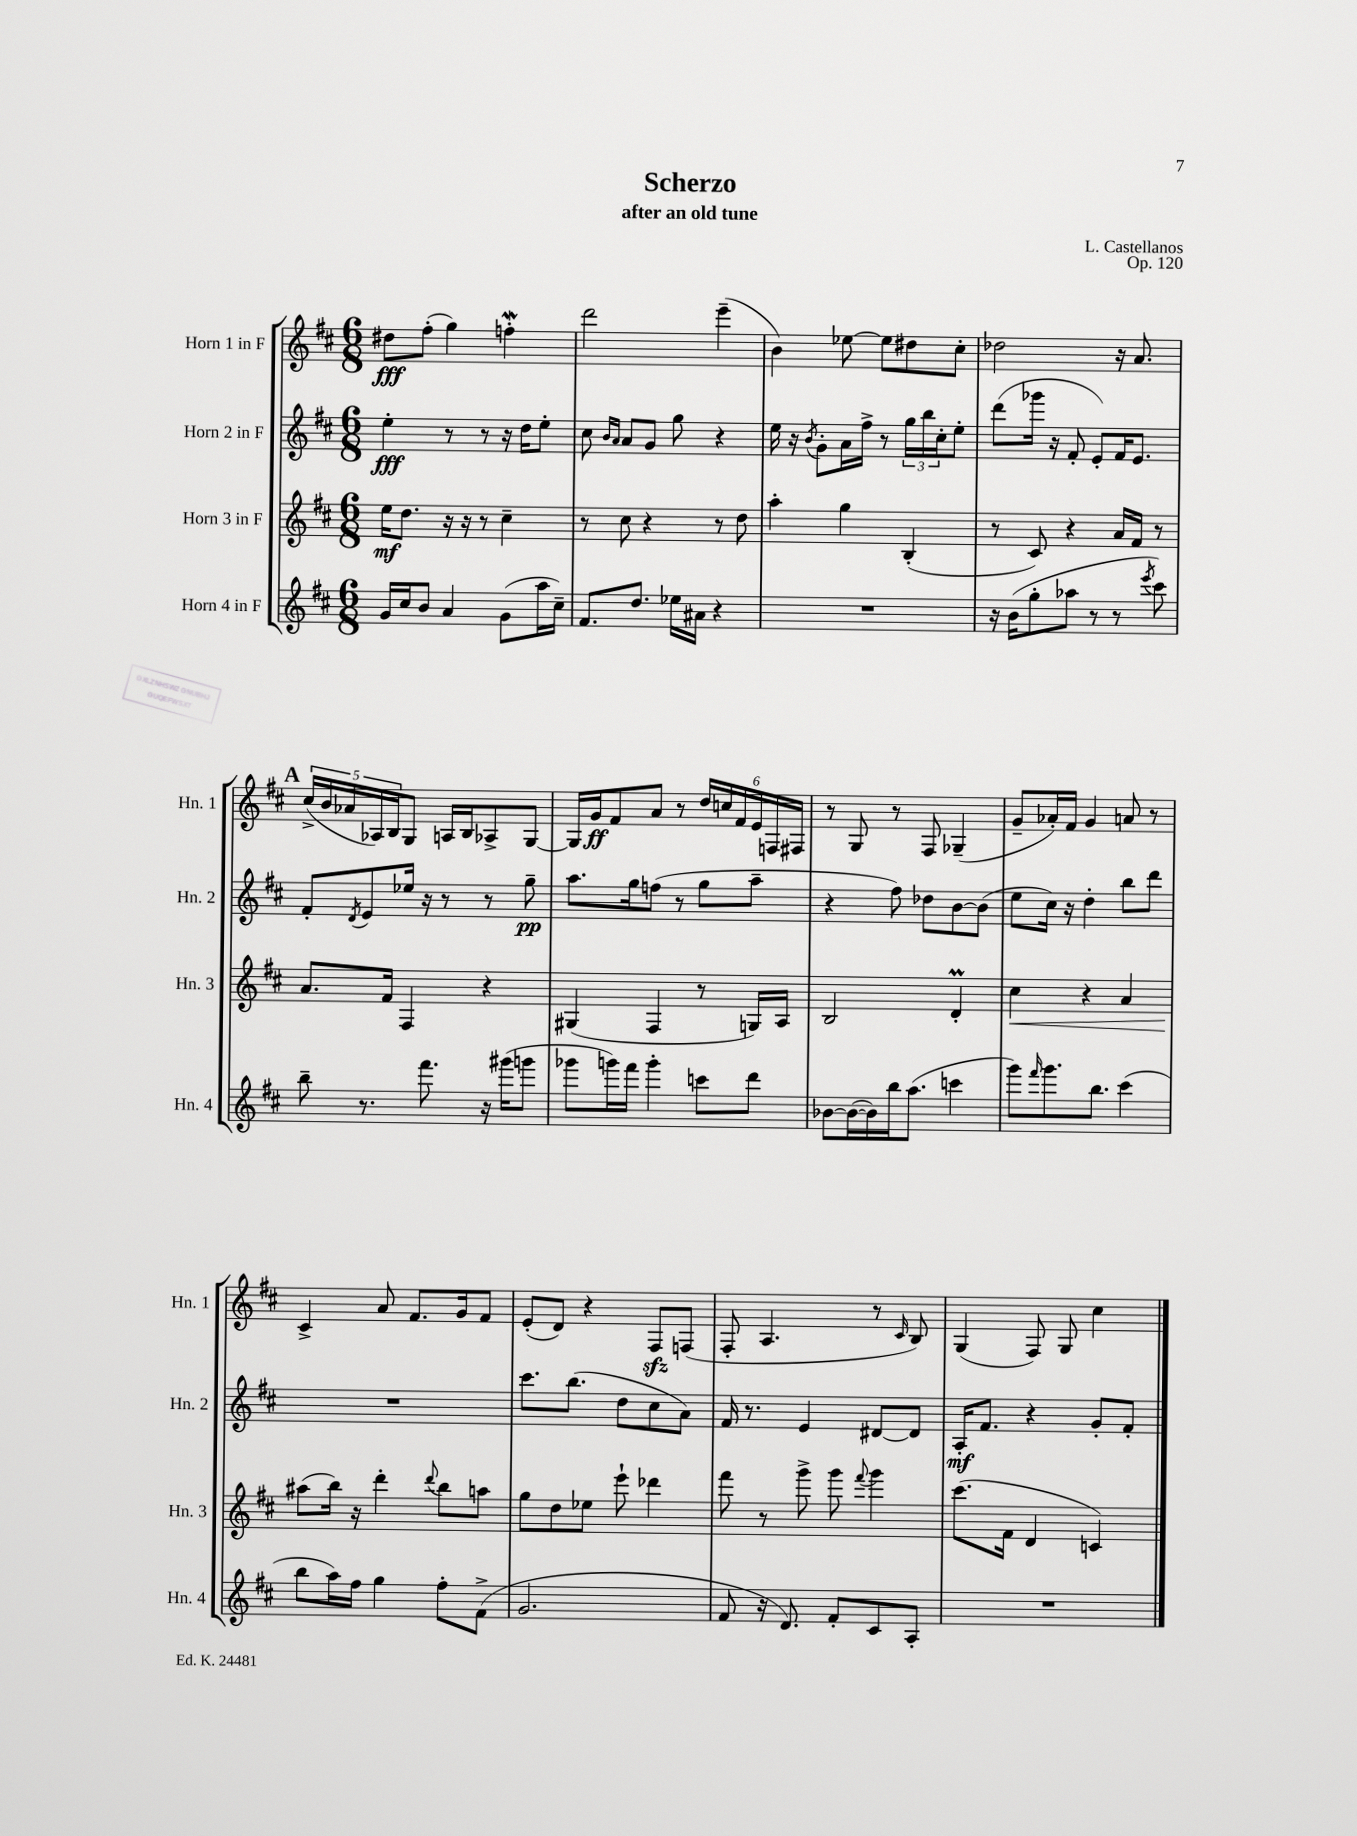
\header { title = "Scherzo" composer = "L. Castellanos" subtitle = "after an old tune" opus = "Op. 120" }
<<
\new StaffGroup <<
\new Staff = "s0" \with { instrumentName = "Horn 1 in F" shortInstrumentName = "Hn. 1" } {
    \clef treble \key d \major \numericTimeSignature \time 6/8
    dis''8\fff fis''8-.( g''4) f''4-.\mordent |
    d'''2 e'''4--( |
    b'4) ees''8~ ees''8 dis''8 cis''8-. |
    des''2 r16 a'8. |
    \mark \markup { \bold "A" } \tuplet 5/4 { cis''16->( b'16 aes'16 aes16) b16 } g8 a16 b16 aes8-> g8~ |
    g16 g'16\ff fis'8 a'8 r8 \tuplet 6/4 { d''16 c''16 fis'16 e'16 f16 fis16 } |
    r8 g8 r8 fis8 ges4--( |
    g'8-- aes'16-.) fis'16 g'4 a'8 r8 |
    cis'4-> a'8 fis'8. g'16 fis'8 |
    e'8-.( d'8) r4 fis8\sfz f8( |
    fis8-. a4. r8 \grace { cis'16 } b8) |
    g4( fis8) g8 cis''4 \bar "|." |
}
\new Staff = "s1" \with { instrumentName = "Horn 2 in F" shortInstrumentName = "Hn. 2" } {
    \clef treble \key d \major \numericTimeSignature \time 6/8
    e''4-.\fff r8 r8 r16 d''16 e''8-. |
    cis''8 \grace { b'16 a'16 } a'8 g'8 g''8 r4 |
    e''16 r16 \acciaccatura { b'8 } g'8-. a'16 fis''16-> r8 \tuplet 3/2 { g''16 b''16 cis''16-. } e''8-. |
    d'''8( ges'''16 r16 fis'8-. e'8-.) fis'16 e'8. |
    \mark \markup { \bold "A" } fis'8-. \acciaccatura { d'8 } e'8 ees''16 r16 r8 r8 g''8--\pp |
    a''8. g''16 f''8( r8 g''8 a''8-- |
    r4 fis''8) des''8 b'8~ b'8( |
    e''8 cis''16) r16 d''4-. b''8 d'''8 |
    R2. |
    cis'''8. b''8.( d''8 cis''8 a'8) |
    fis'16 r8. e'4 dis'8~ dis'8 |
    a16-.\mf fis'8. r4 g'8-. fis'8-. \bar "|." |
}
\new Staff = "s2" \with { instrumentName = "Horn 3 in F" shortInstrumentName = "Hn. 3" } {
    \clef treble \key d \major \numericTimeSignature \time 6/8
    e''16\mf d''8. r16 r16 r8 cis''4-- |
    r8 cis''8 r4 r8 d''8 |
    a''4-. g''4 b4-.( |
    r8 cis'8) r4 a'16 fis'16 r8 |
    \mark \markup { \bold "A" } a'8. fis'16 fis4 r4 |
    gis4( fis4 r8 g16) a16 |
    b2 d'4-.\prall |
    cis''4\< r4 a'4 |
    ais''8\!( b''16) r16 d'''4-. \appoggiatura { d'''8 } b''8 a''8 |
    g''8 d''8 ees''8 e'''8-! des'''4 |
    fis'''8 r8 g'''8-> g'''8 \appoggiatura { fis'''8 } g'''4 |
    cis'''8.( fis'16 d'4 c'4) \bar "|." |
}
\new Staff = "s3" \with { instrumentName = "Horn 4 in F" shortInstrumentName = "Hn. 4" } {
    \clef treble \key d \major \numericTimeSignature \time 6/8
    g'16 cis''16 b'8 a'4 g'8( a''16 cis''16--) |
    fis'8. d''8. ees''16 ais'16 r4 |
    R2. |
    r16 b'16( g''8-. aes''8 r8 r8 \acciaccatura { e'''8 } cis'''8) |
    \mark \markup { \bold "A" } b''8-- r8. fis'''8. r16 gis'''16( g'''8 |
    ges'''8 g'''16) fis'''16 g'''4-. c'''8 d'''8 |
    bes'8~ bes'16~( bes'16) b''16 a''8.( c'''4 |
    g'''8) \grace { fis'''16 } g'''8. b''8. cis'''4( |
    b''8 a''16) fis''16 g''4 fis''8-. fis'8->( |
    g'2. |
    fis'8 r16 d'8.) fis'8-. cis'8 a8-. |
    R2. \bar "|." |
}
>>
>>
\layout { \context { \Score \remove "Bar_number_engraver" } }
